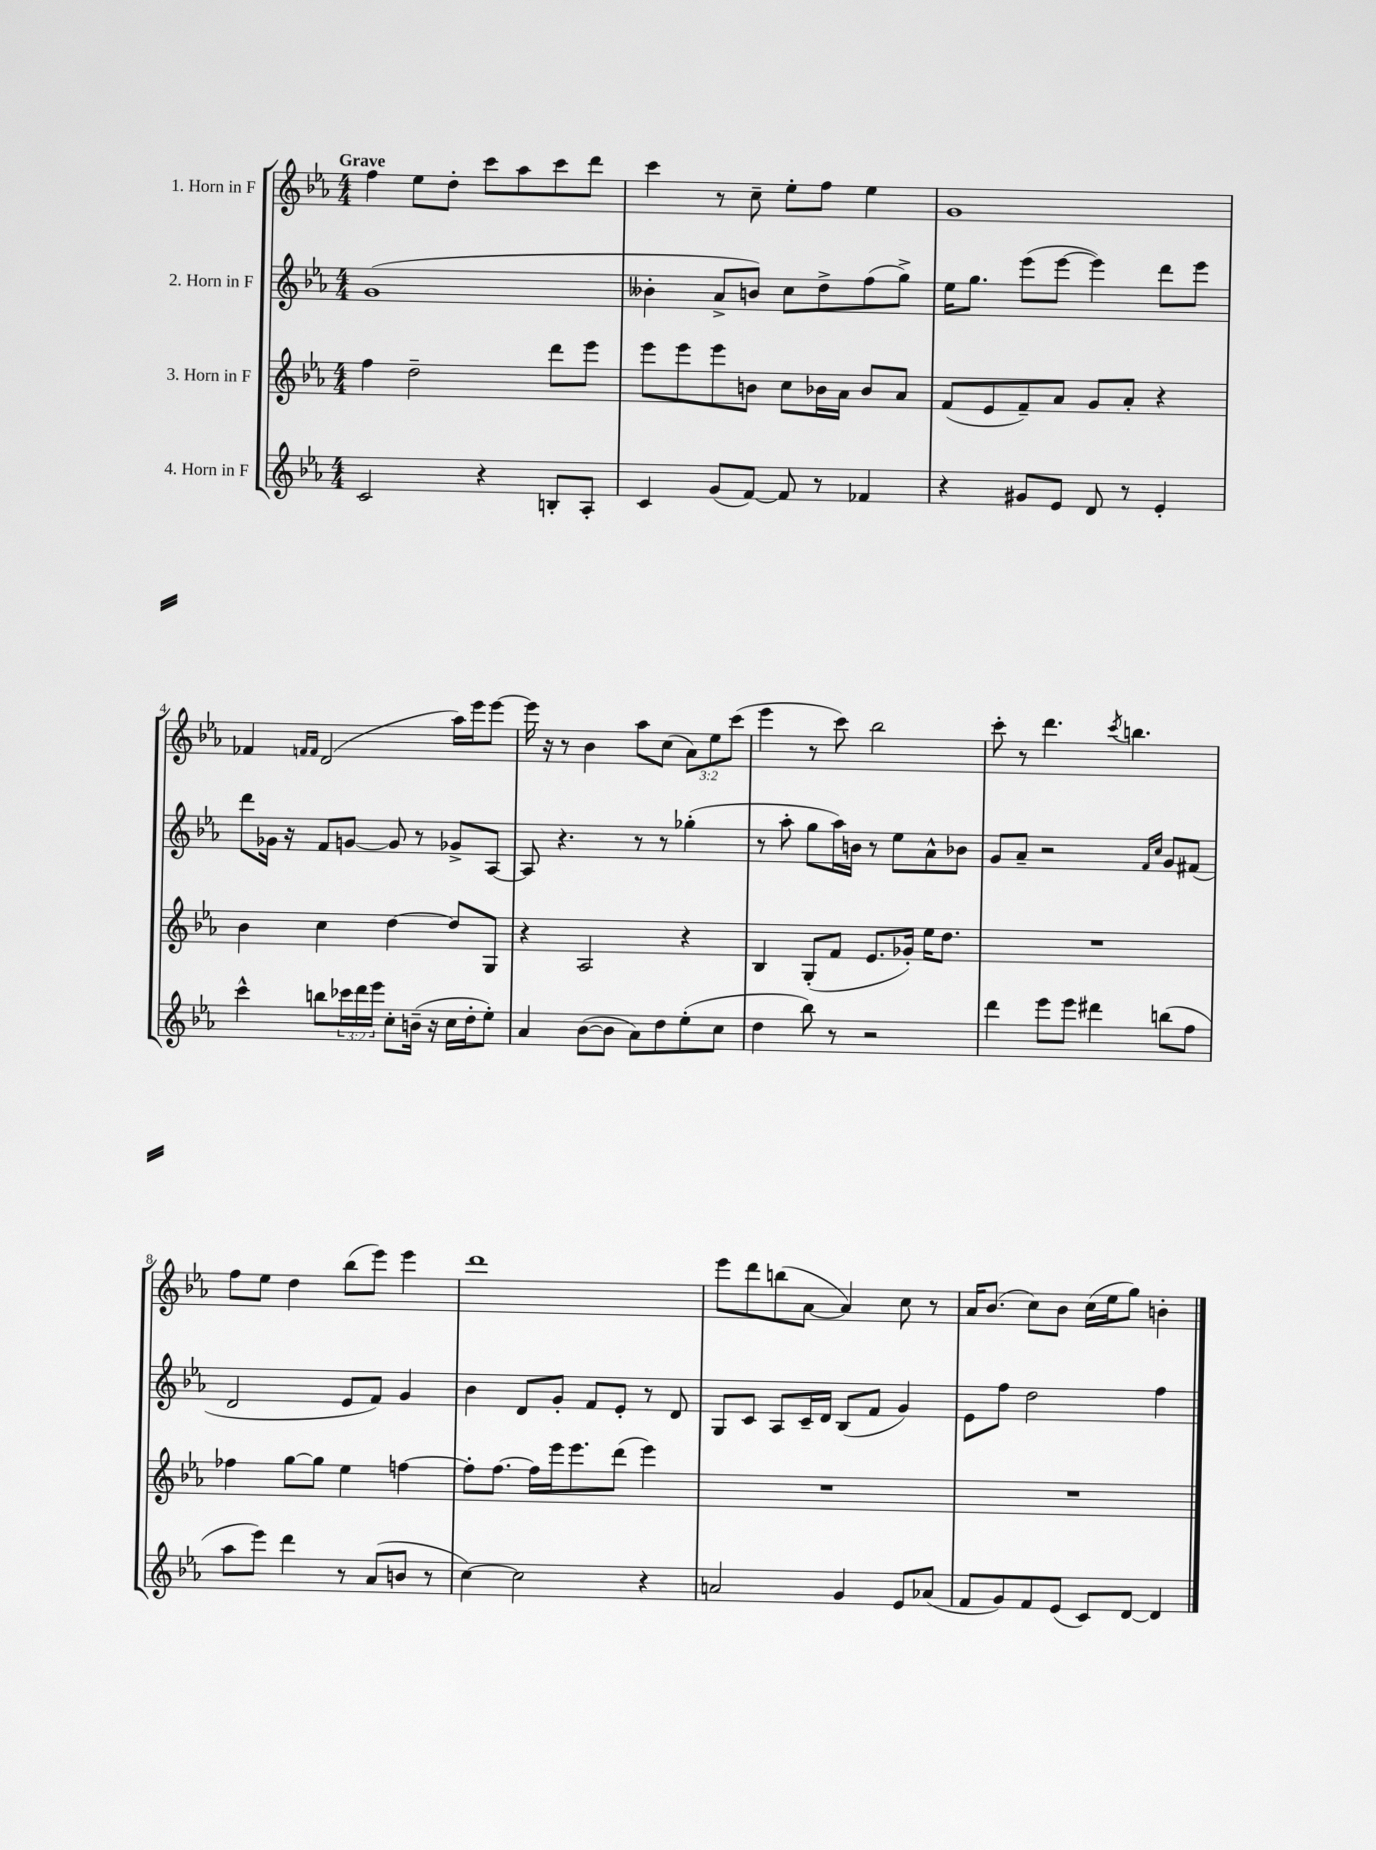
<<
\new StaffGroup <<
\new Staff = "s0" \with { instrumentName = "1. Horn in F" } {
    \clef treble \key ees \major \numericTimeSignature \time 4/4 \override Staff.TupletNumber.text = #tuplet-number::calc-fraction-text \tempo "Grave"
    f''4 ees''8 d''8-. c'''8 aes''8 c'''8 d'''8 |
    c'''4 r8 c''8-- ees''8-. f''8 ees''4 |
    g'1 |
    fes'4 \grace { f'16 f'16 } d'2( aes''16) ees'''16 ees'''8~ |
    ees'''16 r16 r8 bes'4 aes''8 c''8( \tuplet 3/2 { aes'8) ees''8 c'''8( } |
    ees'''4 r8 c'''8) bes''2 |
    c'''8-. r8 d'''4. \acciaccatura { c'''8 } b''4. |
    f''8 ees''8 d''4 bes''8( ees'''8) ees'''4 |
    d'''1 |
    ees'''8 d'''8 b''8( aes'8~ aes'4) c''8 r8 |
    aes'16 bes'8.( c''8) bes'8 c''16( ees''16 g''8) b'4-. \bar "|." |
}
\new Staff = "s1" \with { instrumentName = "2. Horn in F" } {
    \clef treble \key ees \major \numericTimeSignature \time 4/4
    g'1( |
    beses'4-. aes'8-> b'8) c''8 d''8-> f''8( g''8->) |
    ees''16 g''8. ees'''8( ees'''8~ ees'''4) d'''8 ees'''8 |
    d'''8 ges'16 r16 f'8 g'8~ g'8 r8 ges'8-> aes8~ |
    aes8 r4. r8 r8 ges''4-.( |
    r8 aes''8-. g''8 aes''16) b'16 r8 ees''8 aes'8-^ bes'8 |
    g'8 aes'8-- r2 \grace { f'16 c''16 } g'8 fis'8( |
    d'2 ees'8 f'8) g'4 |
    bes'4 d'8 g'8-. f'8 ees'8-. r8 d'8 |
    g8 c'8 aes8 c'16-- d'16 bes8( f'8 g'4) |
    ees'8 f''8 d''2 f''4 \bar "|." |
}
\new Staff = "s2" \with { instrumentName = "3. Horn in F" } {
    \clef treble \key ees \major \numericTimeSignature \time 4/4
    f''4 d''2-- d'''8 ees'''8 |
    ees'''8 ees'''8 ees'''8 b'8 c''8 bes'16 aes'16 bes'8 aes'8 |
    f'8( ees'8 f'8--) aes'8 g'8 aes'8-. r4 |
    bes'4 c''4 d''4~ d''8 g8 |
    r4 aes2 r4 |
    bes4 g8-.( f'8 ees'8. ges'16-.) ees''16 d''8. |
    R1 |
    fes''4 g''8~ g''8 ees''4 f''4~ |
    f''8-. f''8.~ f''16 ees'''16 ees'''8. d'''8( ees'''4) |
    R1 |
    R1 \bar "|." |
}
\new Staff = "s3" \with { instrumentName = "4. Horn in F" } {
    \clef treble \key ees \major \numericTimeSignature \time 4/4 \override Staff.TupletNumber.text = #tuplet-number::calc-fraction-text
    c'2 r4 b8-. aes8-. |
    c'4 g'8( f'8~) f'8 r8 fes'4 |
    r4 gis'8 ees'8 d'8 r8 ees'4-. |
    c'''4-^ b''8 \tuplet 3/2 { ces'''16 d'''16 ees'''16 } c''8-. b'16--( r16 c''16 d''16-. ees''8-.) |
    aes'4 bes'8~( bes'8 aes'8) d''8 ees''8-.( c''8 |
    d''4 bes''8) r8 r2 |
    d'''4 ees'''8 ees'''8 dis'''4 b''8( f''8 |
    aes''8 ees'''8) d'''4 r8 aes'8( b'8 r8 |
    c''4~) c''2 r4 |
    a'2 g'4 ees'8 aes'8( |
    f'8 g'8) f'8 ees'8( c'8) d'8~ d'4 \bar "|." |
}
>>
>>
